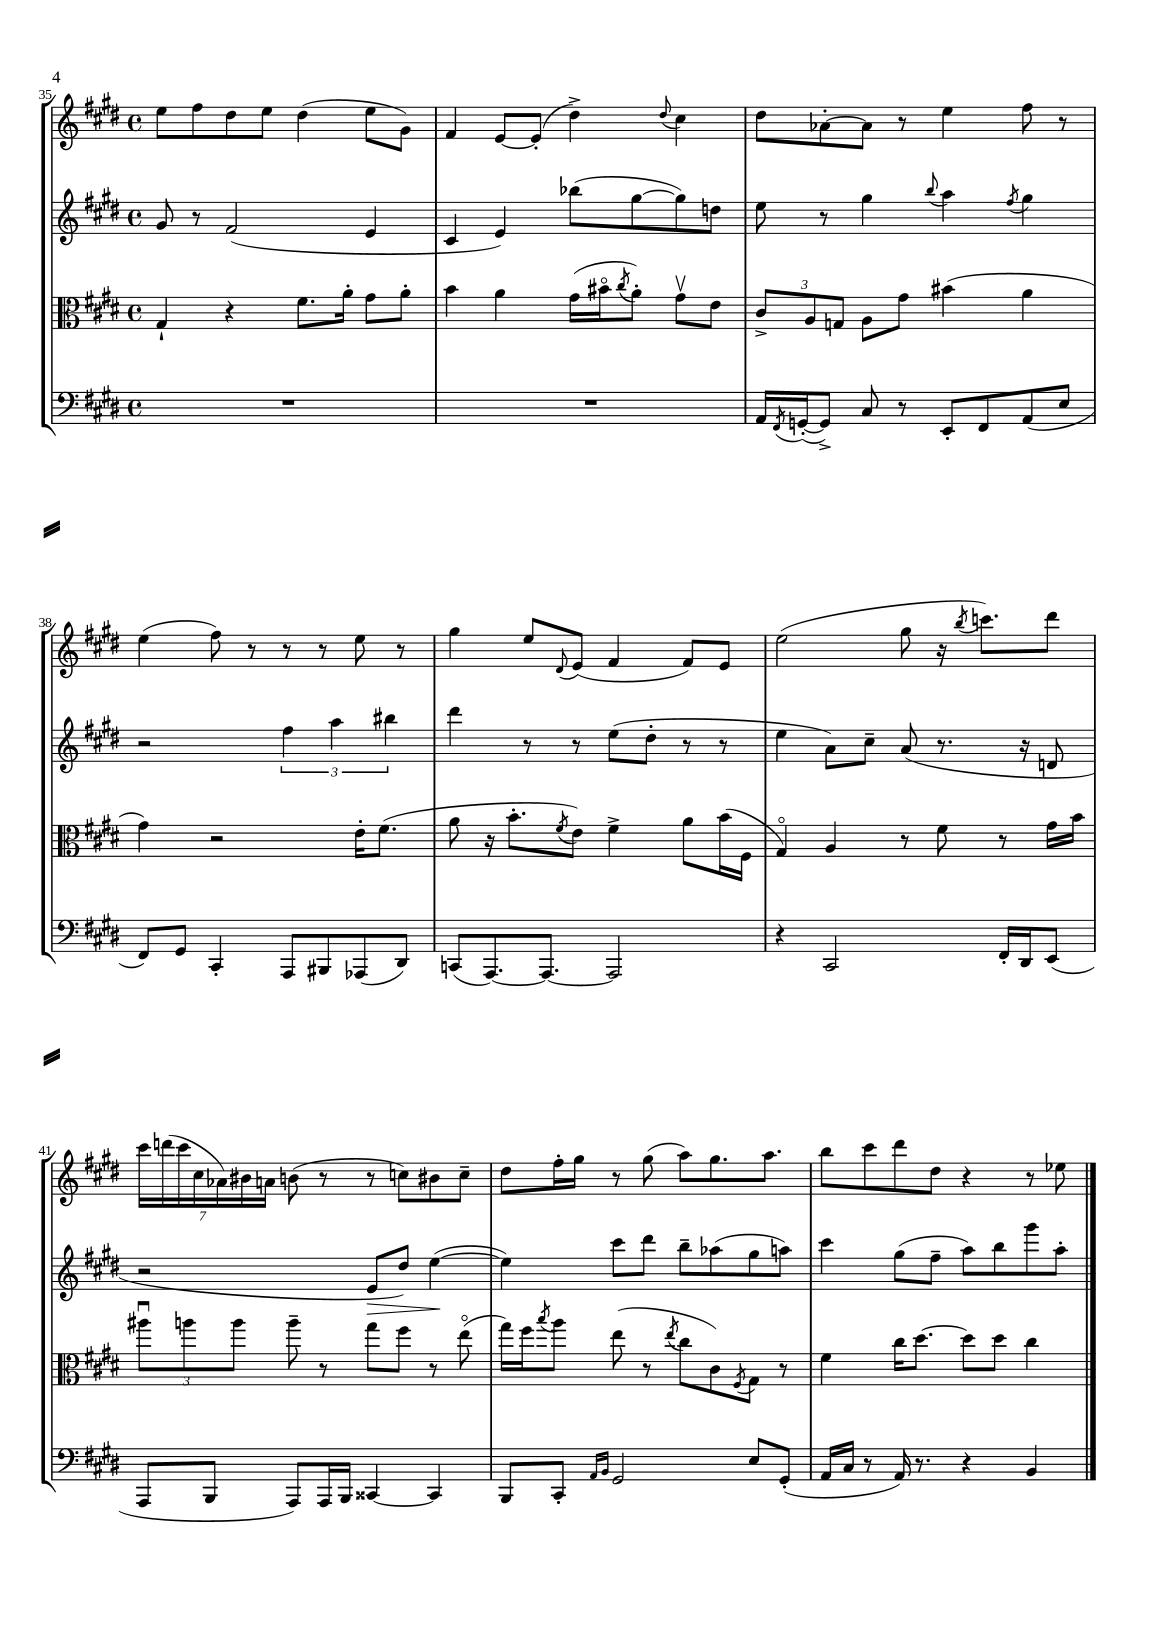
<<
\new StaffGroup <<
\new Staff = "s0" {
    \clef treble \key e \major \defaultTimeSignature \time 4/4
    e''8 fis''8 dis''8 e''8 dis''4( e''8 gis'8) |
    fis'4 e'8~ e'8-.( dis''4->) \appoggiatura { dis''8 } cis''4 |
    dis''8 aes'8~-. aes'8 r8 e''4 fis''8 r8 |
    e''4( fis''8) r8 r8 r8 e''8 r8 |
    gis''4 e''8 \appoggiatura { dis'8 } e'8( fis'4 fis'8) e'8 |
    e''2( gis''8 r16 \acciaccatura { b''8 } c'''8.) dis'''8 |
    \tuplet 7/4 { cis'''16 d'''16( cis'''16 cis''16 aes'16) bis'16 a'16 } b'8( r8 r8 c''8) bis'8 c''8-- |
    dis''8 fis''16-. gis''16 r8 gis''8( a''8) gis''8. a''8. |
    b''8 cis'''8 dis'''8 dis''8 r4 r8 ees''8 \bar "|." |
}
\new Staff = "s1" {
    \clef treble \key e \major \defaultTimeSignature \time 4/4
    gis'8 r8 fis'2( e'4 |
    cis'4 e'4) bes''8( gis''8~ gis''8) d''8 |
    e''8 r8 gis''4 \appoggiatura { b''8 } a''4 \acciaccatura { fis''8 } gis''4 |
    r2 \tuplet 3/2 { fis''4 a''4 bis''4 } |
    dis'''4 r8 r8 e''8( dis''8-. r8 r8 |
    e''4 a'8) cis''8-- a'8( r8. r16 d'8 |
    r2 e'8\> dis''8) e''4~\!( |
    e''4) cis'''8 dis'''8 b''8-- aes''8( gis''8 a''8) |
    cis'''4 gis''8( fis''8-- a''8) b''8 gis'''8 a''8-. \bar "|." |
}
\new Staff = "s2" {
    \clef alto \key e \major \defaultTimeSignature \time 4/4
    gis4-! r4 fis'8. a'16-. gis'8 a'8-. |
    b'4 a'4 gis'16( bis'16\flageolet \acciaccatura { cis''8 } a'8-.) gis'8\upbow e'8 |
    \tuplet 3/2 { cis'8-> a8 g8 } a8 gis'8 bis'4( a'4 |
    gis'4) r2 e'16-. fis'8.( |
    a'8 r16 b'8.-. \acciaccatura { fis'8 } e'8) fis'4-> a'8 b'16( fis16 |
    gis4\flageolet) a4 r8 fis'8 r8 gis'16 b'16 |
    \tuplet 3/2 { ais''8\downbow a''8 a''8 } a''8-- r8 gis''8 fis''8 r8 e''8\flageolet( |
    gis''16) fis''16 \acciaccatura { b''8 } a''8 e''8( r8 \acciaccatura { e''8 } cis''8 cis'8) \acciaccatura { fis8 } gis8 r8 |
    fis'4 cis''16 dis''8.~ dis''8 dis''8 cis''4 \bar "|." |
}
\new Staff = "s3" {
    \clef bass \key e \major \defaultTimeSignature \time 4/4
    R1 |
    R1 |
    a,16 \acciaccatura { fis,8 } g,16~-.( g,8->) cis8 r8 e,8-. fis,8 a,8( e8 |
    fis,8) gis,8 cis,4-. a,,8 bis,,8 aes,,8( dis,8) |
    c,8( a,,8.~) a,,8.~ a,,2 |
    r4 cis,2 fis,16-. dis,16 e,8( |
    a,,8 b,,8 a,,8) a,,16 b,,16 cisis,4~ cisis,4 |
    b,,8 cis,8-. \grace { a,16 b,16 } gis,2 e8 gis,8-.( |
    a,16 cis16 r8 a,16) r8. r4 b,4 \bar "|." |
}
>>
>>
\layout { \context { \Score currentBarNumber = #35 } }
